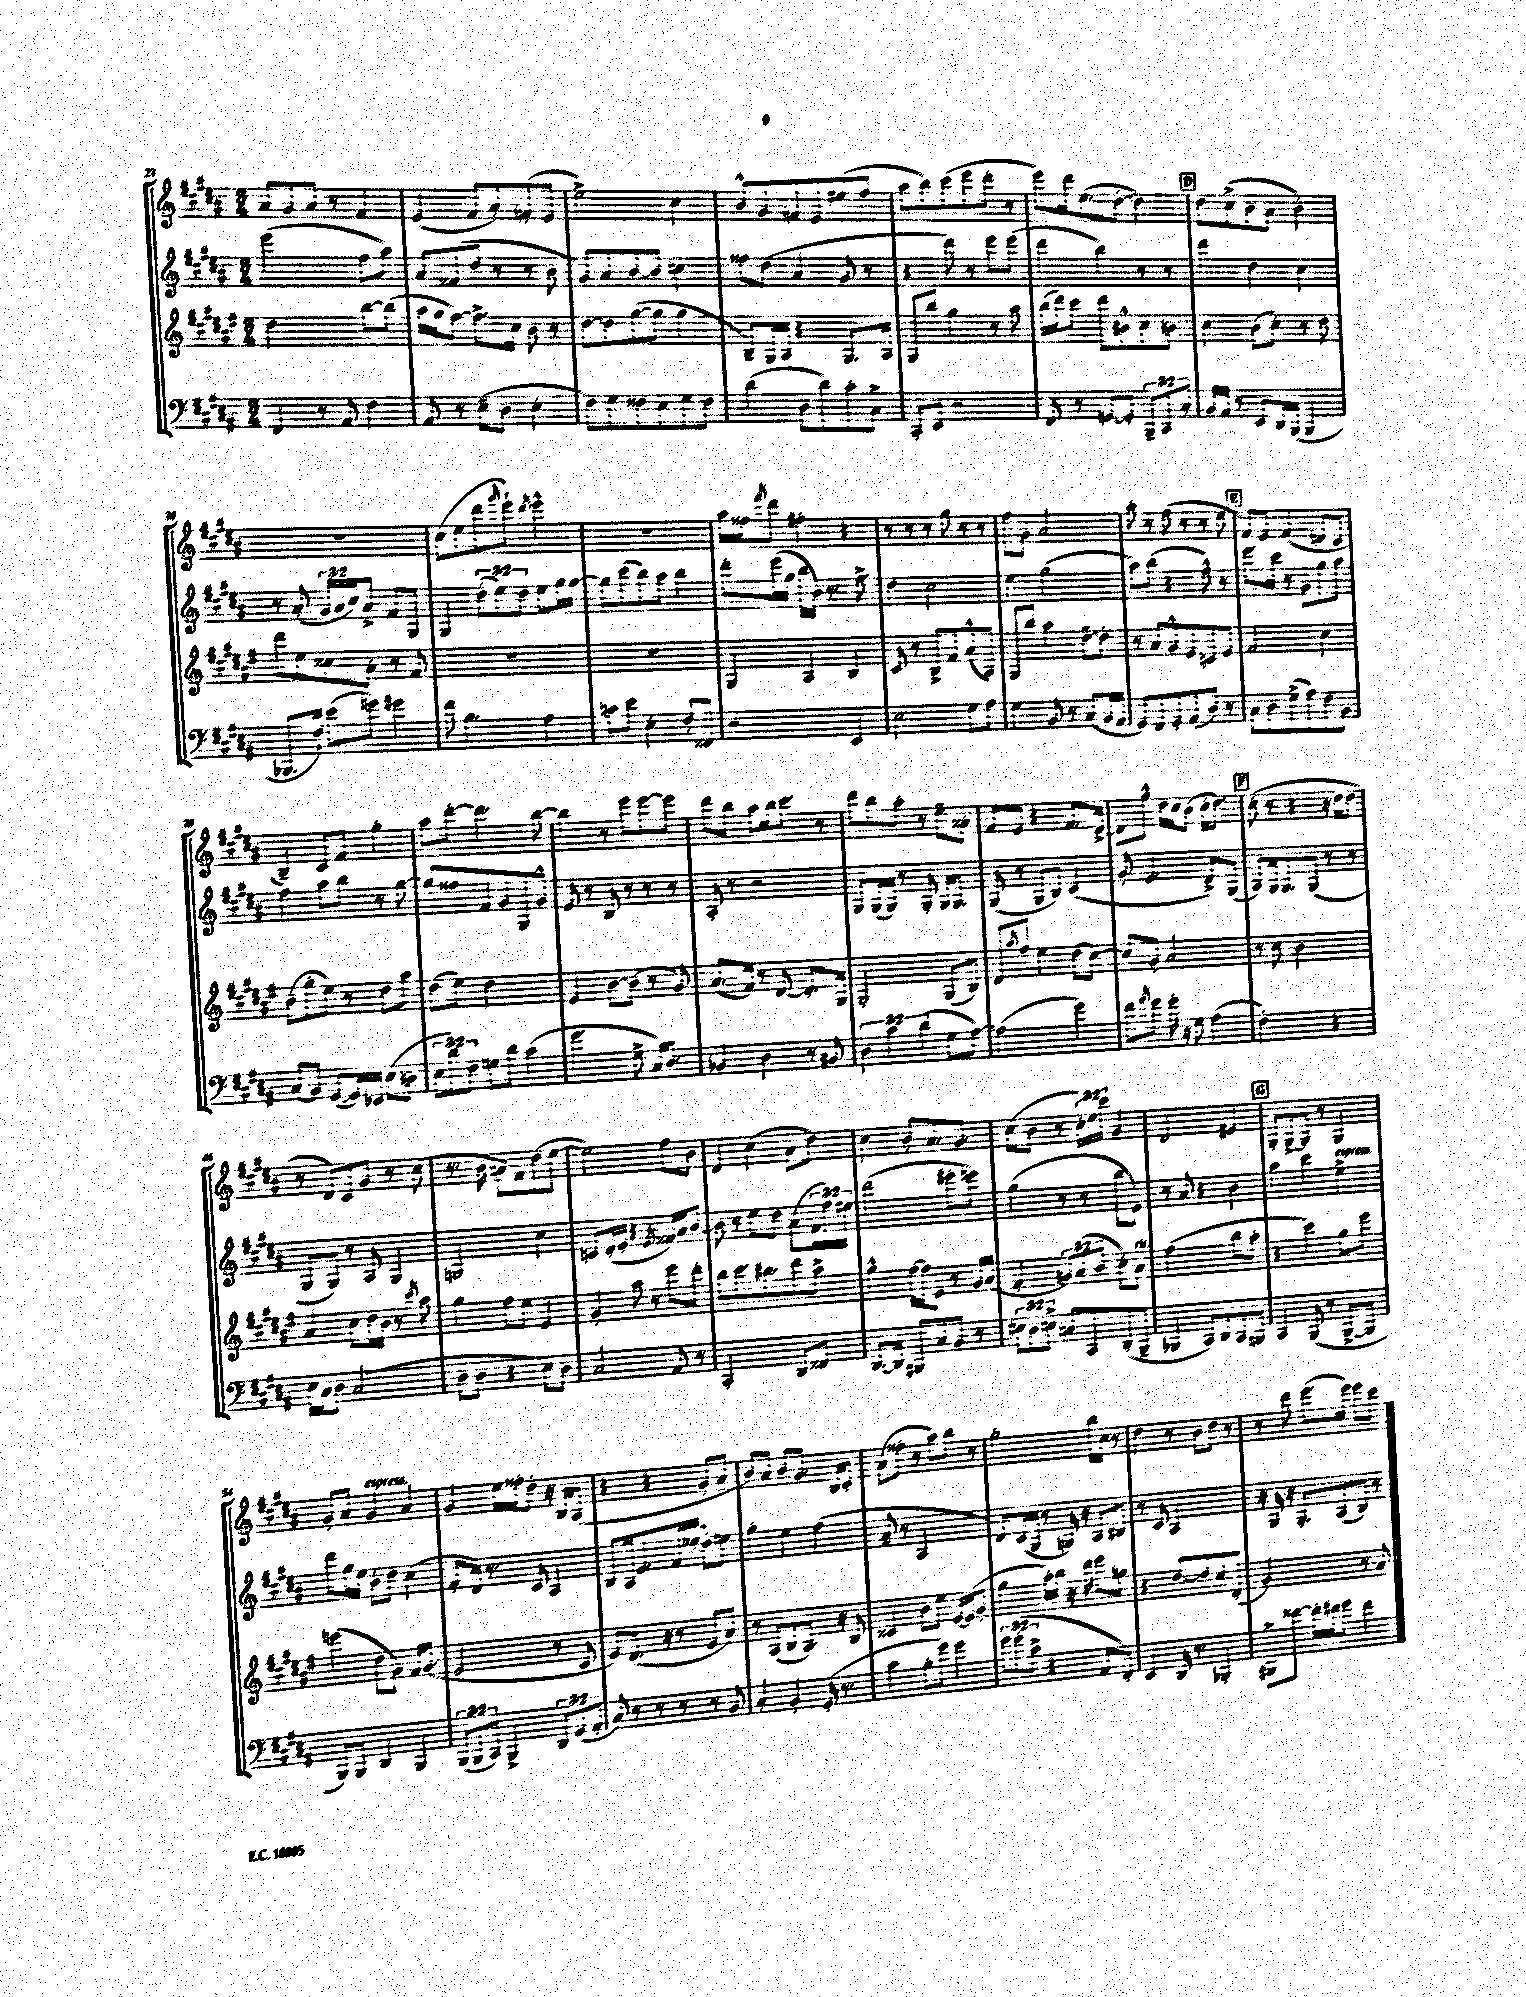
<<
\new StaffGroup <<
\new Staff = "s0" {
    \clef treble \key b \major \numericTimeSignature \time 3/4 \override Staff.TupletNumber.text = #tuplet-number::calc-fraction-text
    ais'8 gis'8 ais'8 r8 fis'4 |
    e'4( fis'8 ais'8-.) f'8-.( e'8 |
    e''2->) cis''4 |
    b'8-^ gis'8 f'8 e'8 eis''8( fis''8 |
    ais''8 b''8) cis'''8( e'''8 dis'''8-. r8 |
    e'''8) dis'''16 e''8.( dis''8~-. dis''4) |
    \mark \markup { \box "D" } dis''8 cis''8->( b'8 ais'8 b'4-.) |
    R2. |
    cis''8( e''8 dis'''8 \grace { gis'''16 } e'''8-!) \acciaccatura { dis'''8 } e'''4-^ |
    R2. |
    ais''16 fisis''16 \acciaccatura { fis'''8 } dis'''8 fis''4-. r4 |
    r8 r8 r8 gis''8 r8 r8 |
    fis''8 gis'8 ais'2 |
    ais''8-. r8 fis''8( r8 r8 e''8 |
    \mark \markup { \box "E" } fis'8) e'8 fis'4( d'8 cis'8 |
    b4--) cis'8 fis'8 gis''4-. |
    ais''8 dis'''8~-. dis'''4. b''8~ |
    b''4 r8 e'''8 e'''8~ e'''8 |
    dis'''8 b''8 ais''8 b''16 cis'''8. r8 |
    dis'''8 b''8 ais''8-. r8 e''8-- aisis'8-. |
    fis'8 e'8 r4 fis'8. dis'16~-> |
    dis'8 gis''8-^ dis''16 cis''16 b'8( cis''16-. dis''8.) |
    \mark \markup { \box "F" } cis''8-.( r8 r4 r16 dis''16 dis''8 |
    r8 dis'8) cis'8 gis'8 r8 cis''8( |
    r8. b'16 a'8 fis'8) dis''8( e''8~ |
    e''2) fis''8 b'8 |
    dis'4 cis''4( ais'8 dis''8) |
    cis''4 b'8-. ais'8. gis'8. |
    cis''8( b'8 r8 \tuplet 3/2 { cis''16-.) e''16 cis'''16 } gis'4 |
    dis'2 eis'4 |
    \mark \markup { \box "G" } gis8-. gis8~-> gis8 r8 gis4 |
    gis'8-. ais'8 gis'4^\markup { \italic "espress." } ais'4 |
    gis'4 e''16 fisis''16-. dis''8-. r16 b16 ais8( |
    r4 r4 gis'8-. ais'8 |
    b'8) ais'8 b'8 gis'8. b16 cis'8-. |
    ais'8( fisis''8-. r8 ais''8) b''8 r8 |
    gis''2-. b''16 cis''16 r8 |
    dis''4 r8 b'8 dis''8 r8 |
    r8 dis'''8 e'''8.( e'''16) e'''8 cis'''8 \bar "|." |
}
\new Staff = "s1" {
    \clef treble \key b \major \numericTimeSignature \time 3/4 \override Staff.TupletNumber.text = #tuplet-number::calc-fraction-text
    e'''2( fis''8 ais''8) |
    ais'8 fisis'8( dis''8 r8 r8 b'8 |
    gis'8) ais'8 b'8~ b'8 c''4 |
    fisis''8 dis''8( ais'4 gis'8 r8 |
    r4 dis'''8) r8 e'''8 e'''8( |
    dis'''4 b''4) r8 r8 |
    \mark \markup { \box "D" } dis'''4 dis''4 cis''4 |
    r8 ais'8-.( \tuplet 3/2 { gis'16 ais'16 cis''16) } ais'8-> fis'8 gis8 |
    gis4 \tuplet 3/2 { dis''8-.( e''8) dis''8 } e''8 gis''16 gis''16~ |
    gis''8 cis'''8( b''8) ais''8 b''4 |
    dis'''8-. e'''16( gis''16 b''16 b'16) r8. fis''8.-> |
    dis''4 cis''2 |
    e''4 gis''2( |
    ais''8) b''8( r4 fis''8-^) r8 |
    \mark \markup { \box "E" } e'''8. cis'''16 r8 gis'8 gis''8 ais''8 |
    fis''4 ais''8 b''8 r8 gis''8~ |
    gis''8 fisis''8 fis'8 gis'8 gis8 gis'8-^ |
    e'8 r8 b8 r8 r8 r8 |
    ais8-. r8 r2 |
    gis8 gis16( gis16) r8 gis8-. gis16 gis8. |
    gis8( r8 gis8 b8) cis'4( |
    gis'8-. e'4. dis'8->) gis8( |
    \mark \markup { \box "F" } ais8) gis16 gis8. gis8( r8 r8 |
    gis8 gis8) r8 ais8 gis4 |
    g2 cis''4 |
    c'8 dis'16-.( e'16-. r4 \acciaccatura { e'8 } fisis'16) ais'16 b'8~ |
    b'8 r8 e''8 dis''8 ais'8( \tuplet 3/2 { fis'16 fis''16) eis''16 } |
    dis'''2( eis'''8-. e'''8) |
    gis''4( r8 r8 b''8 e'8) |
    r8 ais'8 r4 b'4 |
    \mark \markup { \box "G" } ais''4 cis'''4 e''4->^\markup { \italic "espress." } |
    dis'''8 gis''16 e''16 b'8-. dis''8 cis''4( |
    fis'8-. dis'16) r8. cis'8 ais4 |
    b8 ais16 e'8. fis'16 ees''16-.( dis''8-.) e''8 |
    gis''4-. e''4 fis''4( |
    ais'8-- r8 ais2 |
    dis'8) cis'16( gis16 r8 g16) r16 ais8 bis8 |
    r8 cis'8 ais2 |
    r16 gis16 r16 gis8.-. ais8( b8) r8 \bar "|." |
}
\new Staff = "s2" {
    \clef treble \key fis \major \numericTimeSignature \time 3/4 \override Staff.TupletNumber.text = #tuplet-number::calc-fraction-text
    dis''2 b''8~ b''8( |
    ais''16 gis''16 fis''8~) fis''8.-> cis''16 b'8 r8 |
    dis''8~ dis''8 gis''8~( gis''8 gis''4 |
    b8--) gis16 ais16 r4 gis8. ais16 |
    gis8 b''8 gis''4 r8 ais''8 |
    b''16( dis'''16) cis'''8 dis'''8 bis'8-^ cis''8 b'8 |
    \mark \markup { \box "D" } cis''4 b'8( cis''8-.) r8 dis''8 |
    dis'''8 eis''8 cisis''8 ais'8-. r8 fis'8 |
    R2. |
    R2. |
    gis4 ais4 b4 |
    cis'8 r8 b8-> fis'8 ais'8-^( ais8) |
    gis8 b''8 ais''4 dis''8~-- dis''8-. |
    r8 ais'8 gis'8-^ eis'8 c'8 eis'8 |
    \mark \markup { \box "E" } fis'2 cis''4 |
    b'8( gis''8-. eis''8) r8 dis''8 ais''8 |
    dis''8( eis''8) dis''2 |
    eis'4 b'8~ b'8( r8 gis'8) |
    ais'8.( fis'16) r8 dis'8~ dis'8.-. gis16 |
    gis2-. gis8( b8) |
    dis'8 \acciaccatura { ais''8 } fis''8 eis''4 dis''8( cis''8~) |
    cis''8 gis'8-. ais'2 |
    \mark \markup { \box "F" } r8 cis''8 b'2 |
    ais'4 cis''8 dis''16 b'16 r8 \acciaccatura { cis'''8 } ais''8 |
    gis''4 fis''8 eis''8 eis'4 |
    gis'4-. ais''8 r8 eis'''8 dis'''8-. |
    b''8 cis'''8. bis''8. dis'''8 ais''8-> |
    gis''4-^ fis''16~ fis''16 eis'8 r8 gis'16 ais'16( |
    fis'4-. \tuplet 3/2 { g'8) ais'8( b'8 } cis''8-.) ais'8^\markup { \italic "rit." } |
    fis''2( b''8 ais''8-. |
    \mark \markup { \box "G" } r4 cis'''4) gis''8 eis'''8 |
    e'''4( dis''8 gis'8) fis'16 gis'8.( |
    eis'2 r8 cis'8 |
    eis'8) dis'8.( r16 r8 eis'8 ais'8) |
    r8 ais8( b8 ais8.) r16 b8 |
    cisis'4 b'8 eis''8 eis'16~ eis'16( gis'8-. |
    gis''4 ais''16-.) b''16 r16 dis'''16 eis'''8 g''8 |
    r4 dis''8~ dis''8 cis''8 dis'8-.( |
    gis'2) r8 ais'8 \bar "|." |
}
\new Staff = "s3" {
    \clef bass \key b \major \numericTimeSignature \time 3/4 \override Staff.TupletNumber.text = #tuplet-number::calc-fraction-text
    fis,4 r8 ais,8 fis4 |
    ais,8 r8 e8--( dis8 e4-. |
    fis8) gis8 fisis8 e8 gis8 fisis8 |
    dis'4( dis8 dis'8) cis'8-. cis8-> |
    cis,8-. e,8 r2 |
    fis,8 r8 g,8~ g,8-. \tuplet 3/2 { b,,8-- cis,8 cis8-. } |
    \mark \markup { \box "D" } b,16 ais,16 r8 e,8 dis,16 b,,16( b,,4 |
    bes,,8. fis16-!) e'8( g'8) gis'4 |
    fis'8 b4. ais4 |
    c'8 e'8 e4-. fis8-. fisis,8 |
    r2 e,4 |
    e2 gis8 ais8 |
    gis4 b,8 r8 cis8( b,16 ais,16 |
    gis,8) fis,8 gis,8-. ais,8( dis8) r8 |
    \mark \markup { \box "E" } cis8 dis8 gis8->( ais8) fis8 b,8 |
    cis8( b,8) gis,8~( gis,16) ees,16 e8( d8 |
    \tuplet 3/2 { e8 dis'8) fis8 } g8 dis'8 cis'4( |
    gis'4. gis8-> cis16) dis8. |
    bes,4 dis4 r8 bis,8 |
    \tuplet 3/2 { dis4 cis'4 dis'4( } gis8 ais8~) |
    ais2( gis'4) |
    fis'8 \acciaccatura { ais'8 } gis'8 gis'16-. r16 gis8 ais4( |
    \mark \markup { \box "F" } fis2-.) r4 |
    e16 cis16 dis8 cis2( |
    dis8 dis8 r4 e8) dis8 |
    cis2 ais,8 r8 |
    cis,2-. dis,8 fisis,8 |
    dis,8.~ dis,16 bis,,8 cis8 b,8 r8 |
    \tuplet 3/2 { eis8 dis8 e8-> } c8 cis,8 dis,8-.( b,,8-- |
    bes,,4 cis,8) dis,8 cis,8 b,,8 |
    \mark \markup { \box "G" } cis,4 b,,8( r8 b,,8~-> b,,8 |
    b,,8) b,,8 dis,4 b,,4 |
    \tuplet 3/2 { b,,8( b,,8 cis,8) } b,,4-> \tuplet 3/2 { dis,8 gis,8( ais,8-. } |
    cis8) r8 r8 r8 r8 b,8 |
    cis4-. b,4-. gis,16-.( r8. |
    cis'4 b8-. gis'8) gis'4 |
    \tuplet 3/2 { gis'8 gis'8-.( cis'8-> } r4 ais,8 fis,8-.) |
    e,4 dis,16 r8. bes,,4-. |
    bis,,8-> fisis'8~ fisis'16-. fis'16 gis'8 fis'4 \bar "|." |
}
>>
>>
\layout { \context { \Score currentBarNumber = #23 } }
